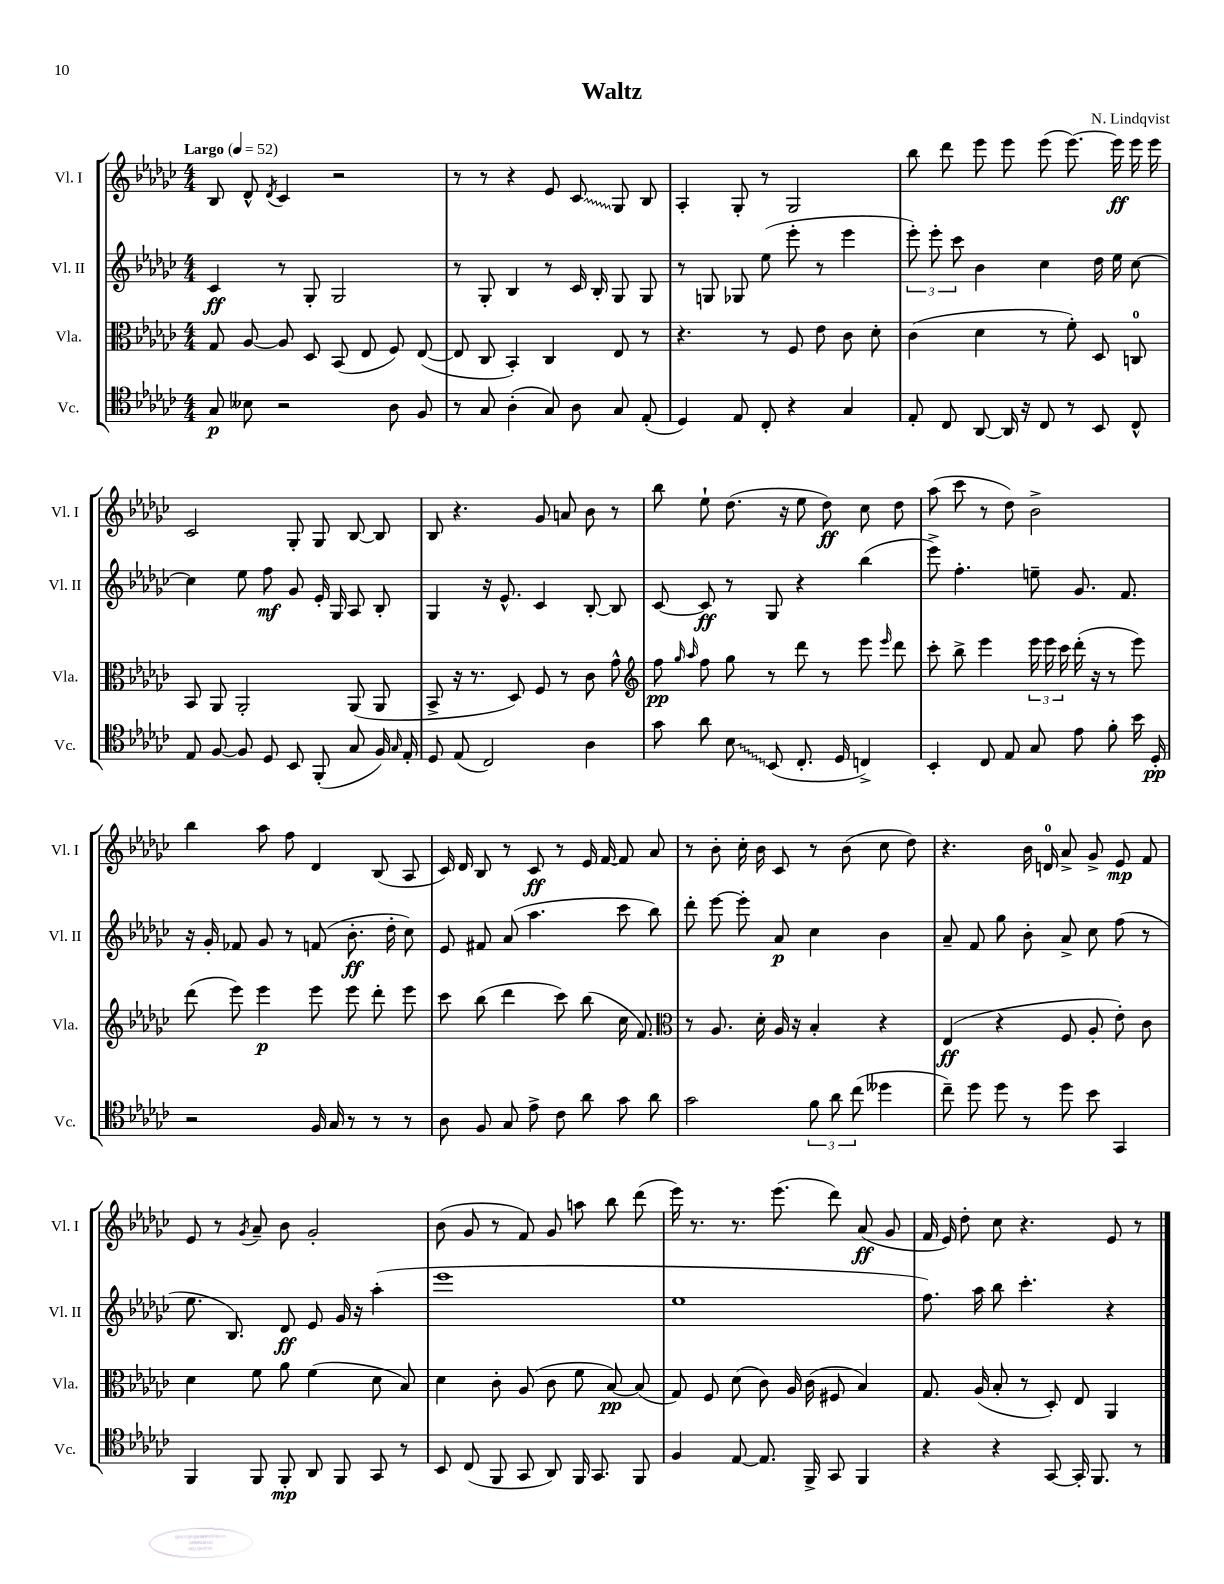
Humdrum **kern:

**kern	**kern	**kern	**kern
*staff4	*staff3	*staff2	*staff1
*clefC4	*clefC3	*clefG2	*clefG2
*k[b-e-a-d-g-c-]	*k[b-e-a-d-g-c-]	*k[b-e-a-d-g-c-]	*k[b-e-a-d-g-c-]
*M4/4	*M4/4	*M4/4	*M4/4
*MM52	*MM52	*MM52	*MM52
8G-/	8G-/	4c-/	8B-/
8B--\	[8A-/	.	8d-^^/
.	.	.	8qd-/
2r	8A-/]	8r	4c-/
.	8D-/	8G-'/	.
.	(8BB-/	2G-/	2r
.	8E-/	.	.
8A-\	8F/)	.	.
8F/	([8E-/	.	.
=	=	=	=
8r	8E-/]	8r	8r
8G-/	8C-/	8G-'/	8r
(4A-'\	4BB-'/)	4B-/	4r
8G-/)	4C-/	8r	8e-/
8A-\	.	16c-/	8c-/
.	.	16B-'/	.
8G-/	8E-/	8G-/	8G-/
(8E-'/	8r	8G-/	8B-/
=	=	=	=
4D-/)	4.r	8r	4A-'/
.	.	8G/	.
8E-/	.	8G-/	8G-'/
8C-'/	8r	(8ee-\	8r
4r	8F/	8eee-'\	2G-/
.	8e-\	8r	.
4G-/	8c-\	4eee-\	.
.	8d-'\	.	.
=	=	=	=
8E-'/	(4c-\	12eee-'\)	8bb-\
.	.	12eee-'\	.
8C-/	.	.	8ddd-\
.	.	12ccc-\	.
[8AA-/	4d-\	4b-\	8eee-\
16AA-/]	.	.	8eee-\
16r	.	.	.
8C-/	8r	4cc-\	(8eee-\
8r	8f'\)	.	[8.eee-\)
8BB-/	8D-/	16dd-\	.
.	.	16ee-\	16eee-\]
8C-^^/	8C/	[8cc-\	16eee-\
.	.	.	16eee-\
=	=	=	=
8E-/	8BB-/	4cc-\]	2c-/
[8F/	8AA-/	.	.
8F/]	2AA-'/	8ee-\	.
8D-/	.	8ff\	.
8BB-/	.	8g-/	8G-'/
(8FF'/	.	16e-'/	8G-/
.	.	16G-/	.
8G-/	(8AA-/	8A-/	[8B-/
16F/)	8AA-/	8B-'/	8B-/]
16qqG-/	.	.	.
16E-'/	.	.	.
=	=	=	=
8D-/	8BB-^/	4G-/	8B-/
(8E-/	16r	.	4.r
.	8.r	.	.
2C-/)	.	16r	.
.	.	8.e-^^/	.
.	8D-/)	.	.
.	8F/	4c-/	8g-/
.	8r	.	8a/
4A-\	8c-\	[8B-'/	8b-\
.	8g-^^\	8B-/]	8r
=	=	=	=
*	*clefG2	*	*
8g-\	8ff\	[8c-/	8bb-\
.	16qqgg-/	.	.
.	16qqaa-/	.	.
8a-\	8ff\	8c-/]	8ee-`\
8B-\	8gg-\	8r	(8.dd-\
(8BB-/	8r	8G-/	.
.	.	.	16r
8.C-'/	8ddd-\	4r	8ee-\
.	8r	.	8dd-\)
16D-/	.	.	.
4C^/)	8eee-\	(4bb-\	8cc-\
.	16qqeee-/	.	.
.	8ddd-\	.	8dd-\
=	=	=	=
4BB-'/	8ccc-'\	8eee-^\)	(8aa-\
.	8bb-^\	4.ff'\	8ccc-\
8C-/	4eee-\	.	8r
8E-/	.	.	8dd-\)
8G-/	24eee-\	8ee~\	2b-^\
.	24eee-\	.	.
.	24ccc-\	.	.
8e-\	(16ddd-'\	8.g-/	.
.	16r	.	.
8f'\	8r	.	.
.	.	8.f/	.
16b-\	8eee-\)	.	.
16D-'/	.	.	.
=	=	=	=
2r	(8ddd-\	16r	4bb-\
.	.	16g-'/	.
.	8eee-\)	8f-/	.
.	4eee-\	8g-/	8aa-\
.	.	8r	8ff\
16F/	8eee-\	(8f/	4d-/
16G-/	.	.	.
8r	8eee-\	8.b-'\	.
8r	8ddd-'\	.	(8B-/
.	.	16dd-'\	.
8r	8eee-\	8cc-\)	8A-/
=	=	=	=
8A-\	8ccc-\	8e-/	16c-/)
.	.	.	16d-/
8F/	(8bb-\	8f#/	8B-/
8G-/	4ddd-\	(8a-/	8r
8e-^\	.	4.aa-\	8c-/
8c-\	8ccc-\)	.	8r
8a-\	(8bb-\	.	16e-/
.	.	.	[16f/
8g-\	16cc-\	8ccc-\	8f/]
.	8.f/)	.	.
8a-\	.	8bb-\)	8a-/
=	=	=	=
*	*clefC3	*	*
2g-\	8r	8ddd-'\	8r
.	8.A-/	[8eee-\	8b-'\
.	.	8eee-'\]	16cc-'\
.	16d-'\	.	16b-\
.	16A-/	8a-/	8c-/
.	16r	.	.
12f\	4B-'/	4cc-\	8r
12a-\	.	.	.
.	.	.	(8b-\
(12cc-\	.	.	.
4dd--\	4r	4b-\	8cc-\
.	.	.	8dd-\)
=	=	=	=
8cc-~\)	(4E-/	8a-~/	4.r
8dd-\	.	8f/	.
8dd-\	4r	8gg-\	.
8r	.	8b-'\	16b-\
.	.	.	16d/
8dd-\	8F/	8a-^/	8a-^/
8b-\	8A-'/	8cc-\	8g-^/
4GG-/	8e-'\)	(8ff\	8e-/
.	8c-\	8r	8f/
=	=	=	=
4FF/	4d-\	8.ee-\	8e-/
.	.	.	8r
.	.	8.B-/)	.
.	.	.	8qg-/
8FF/	8f\	.	8a-~/
8FF'/	8a-\	8d-/	8b-\
8AA-/	(4f\	8e-/	2g-'/
8FF/	.	16g-/	.
.	.	16r	.
8GG-/	8d-\	(4aa-'\	.
8r	8B-/)	.	.
=	=	=	=
8BB-/	4d-\	1eee-	(8b-\
(8C-/	.	.	8g-/
8FF/	8c-'\	.	8r
8GG-/	(8A-/	.	8f/)
8AA-/)	8c-\	.	8g-/
16FF/	8f\	.	8aa\
8.GG-/	.	.	.
.	[8B-/)	.	8bb-\
8FF/	(8B-/]	.	(8ddd-\
=	=	=	=
4F/	8G-/)	1ee-	16eee-\)
.	.	.	8.r
.	8F/	.	.
[8E-/	(8d-\	.	8.r
8.E-/]	8c-\)	.	.
.	.	.	(8.eee-\
.	16A-/	.	.
16FF^/	(16c-\	.	.
8GG-/	8F#/	.	8ddd-\)
4FF/	4B-/)	.	(8a-/
.	.	.	8g-/
=	=	=	=
4r	8.G-/	8.ff\)	16f/
.	.	.	16e-/)
.	.	.	8dd-'\
.	(16A-/	16aa-\	.
4r	8B-'/	8bb-\	8cc-\
.	8r	4.ccc-'\	4.r
[8GG-/	8D-'/)	.	.
16GG-'/]	8E-/	.	.
8.FF/	.	.	.
.	4AA-/	4r	8e-/
8r	.	.	8r
==	==	==	==
*-	*-	*-	*-
